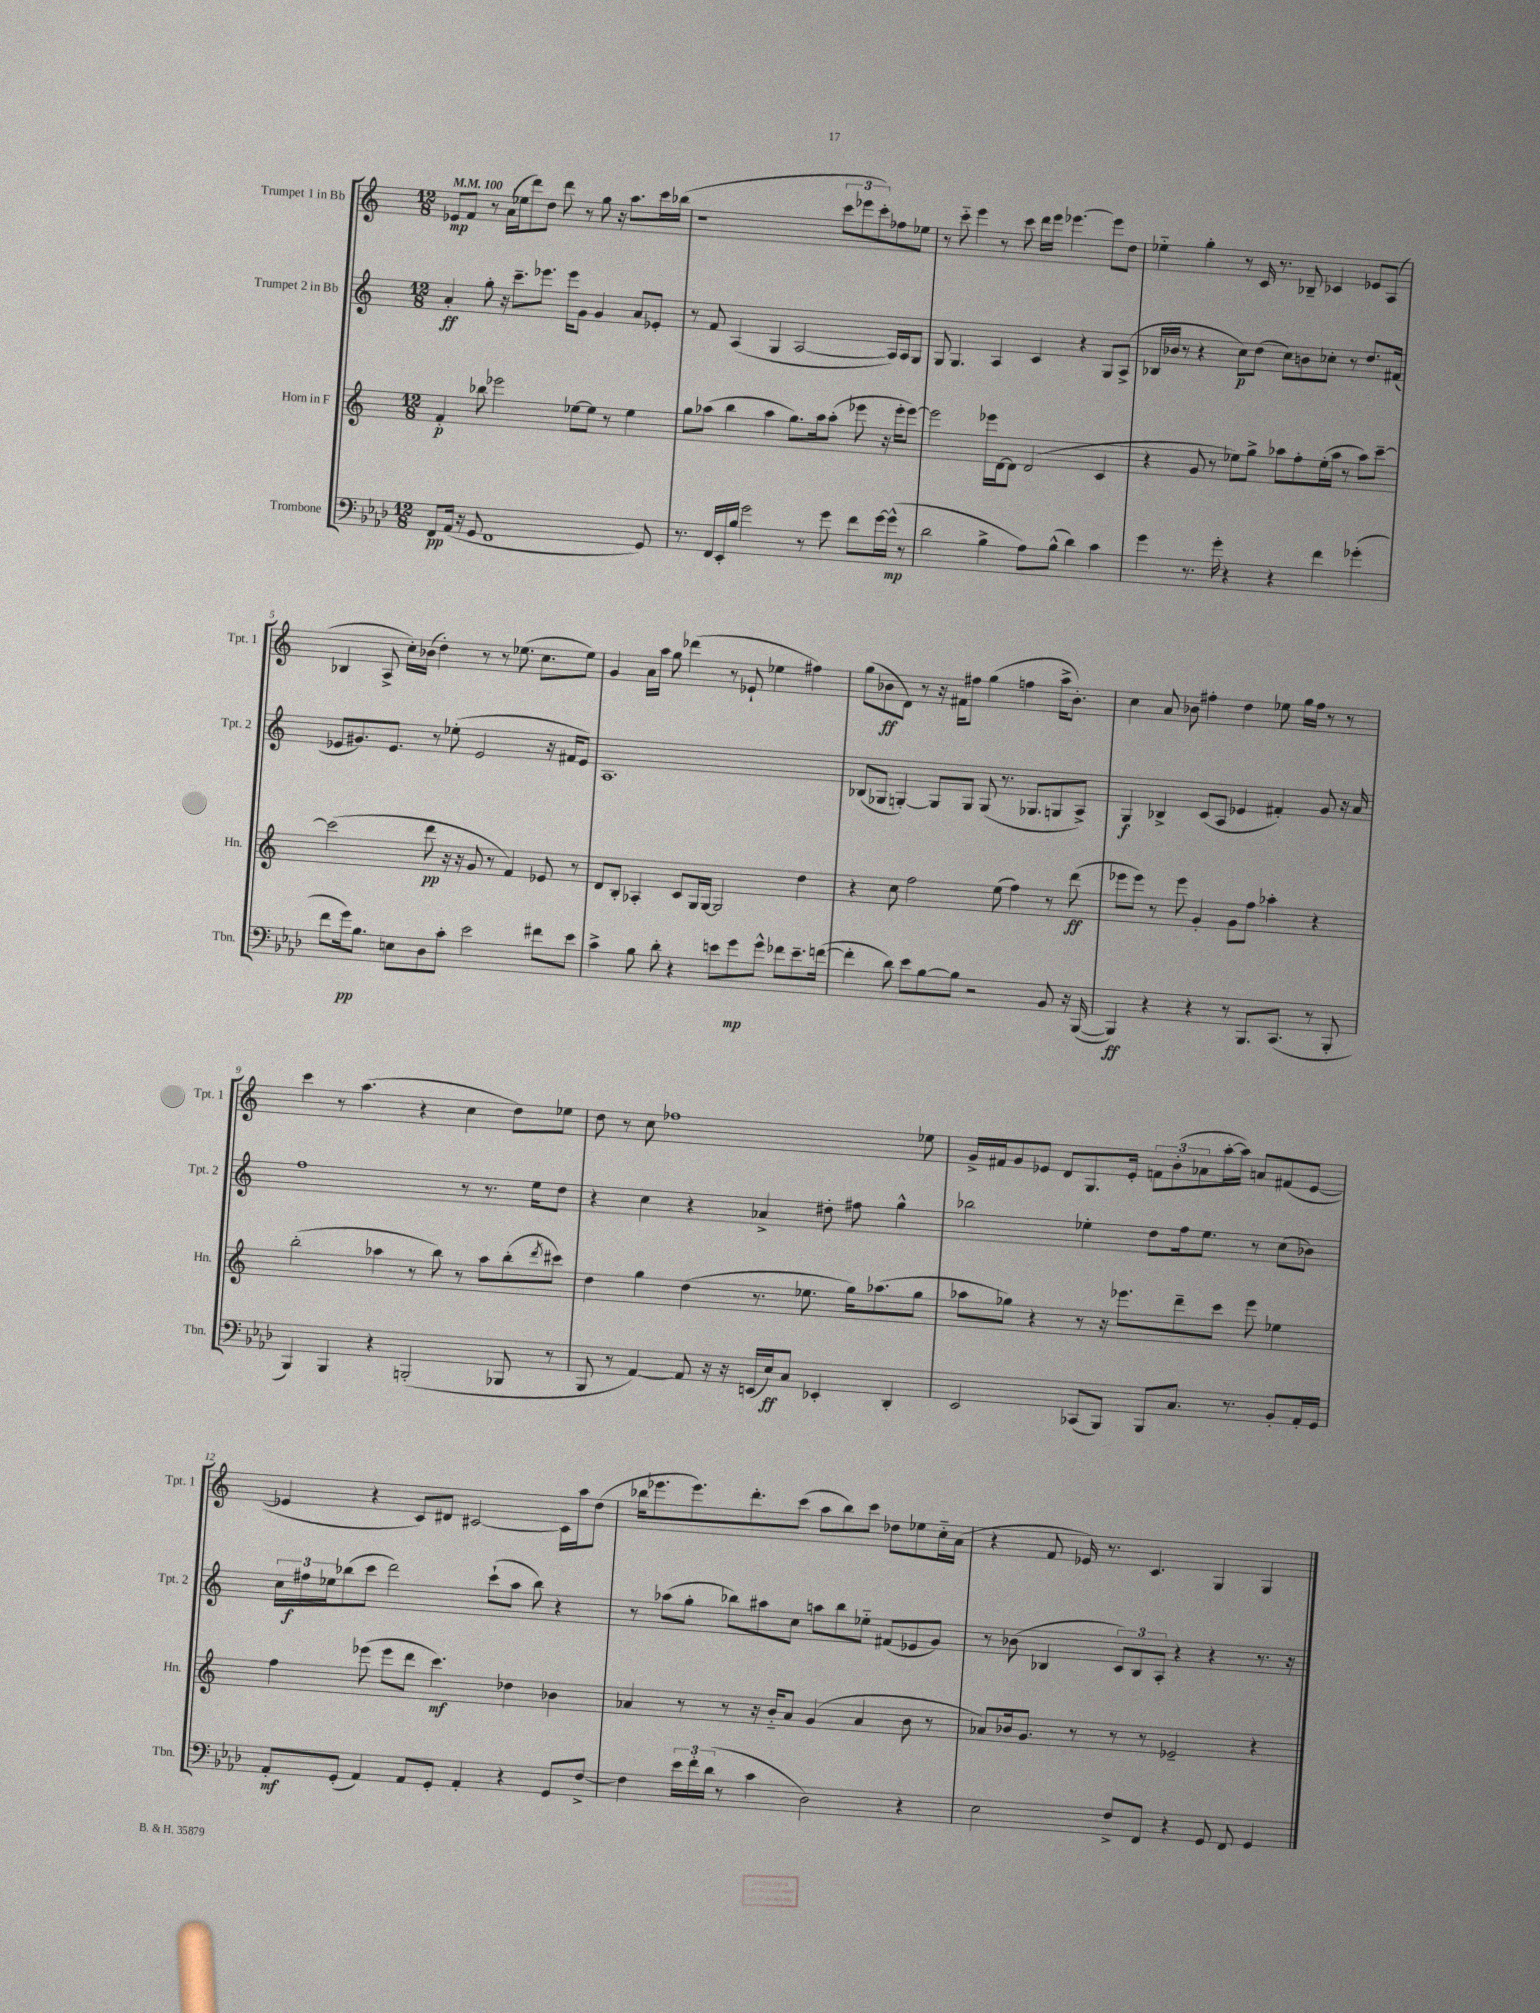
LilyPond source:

<<
\new StaffGroup <<
\new Staff = "s0" \with { instrumentName = "Trumpet 1 in Bb" shortInstrumentName = "Tpt. 1" } {
    \clef treble \key c \major \numericTimeSignature \time 12/8 \tempo 4 = 100
    ees'8\mp f'8 r8 a'16( ees''16 d'''8) d''8 d'''8 r8 g''8 r16 a''8. c'''16 bes''16( |
    r1 \tuplet 3/2 { c'''8 ees'''8 c'''8-.) } fes''8 ees''8 |
    r8 c'''8-_ e'''4 r8 c'''8 d'''16 e'''16 ees'''4.~ ees'''8 d''8 |
    ees''4-_ g''4-. r8 c'16 r8. bes8-- ces'4 ees'8 a8( |
    bes4 a8-> c''16-.) bes'16( d''4-.) r8 r8 ees''8.( c''8. ees''8) |
    g'4 a'16 a''16 g''8 des'''4( r8 ees'8-! ees''4 fis''4) |
    g''8( bes'8\ff d'8) r8 r16 fis'16 fis''8 g''4( f''4 a''16-> bes'8.-.) |
    c''4 a'8 bes'8 fis''4-. d''4 ees''8 g''16 fis''16 r8 r8 |
    c'''4 r8 a''4.( r4 c''4 d''8) ees''8 |
    d''8 r8 c''8 fes''1 ees''8 |
    g'16-> fis'16 g'8 ees'8 d'8 g8. ees'16-. \tuplet 3/2 { f'8 b'8-.( aes'8 } a''16~-. a''16) a'8 fis'8( ees'8~ |
    ees'4 r4 c'8) dis'8 cis'2~ cis'16 a''16 d''8( |
    bes''16 ees'''8. ees'''8.) d'''8.-. c'''8( a''8 bes''8) c'''8 des''8 ees''8 c''16-_ a'16( |
    r4 f'8 ees'16) r8. c'4. g4 g4 \bar "|." |
}
\new Staff = "s1" \with { instrumentName = "Trumpet 2 in Bb" shortInstrumentName = "Tpt. 2" } {
    \clef treble \key c \major \numericTimeSignature \time 12/8
    a'4-.\ff g''8-. r16 c'''8.-- ees'''8. ees'''16 g'8 g'4 a'8 ees'8-. |
    r8 f'8 a4( g4 a2~ a16) a16 g8 |
    g8 g4. a4 c'4 r4 g8 a8->( |
    bes16 bes'16 r8 r4 c''8\p) d''8( c''8) b'8 ces''8-. r8 d''8. fis'16( |
    ees'8 gis'8.) ees'8. r8 ees''8-.( ees'2 r16 fis'16 ees'8) |
    a1. |
    bes8( ges8 g4~-.) g8 g8 g8( r8. ges8. g8 a8->) |
    g4\f bes4-> c'8( a8 ees'4 fis'4-.) g'8 r16 a'16 |
    f''1 r8 r8. e''16 d''8 |
    r4 c''4 r4 aes'4-> dis''8-. fis''8 g''4-^ |
    bes''2 ees''4-. d''8 f''16 ees''8. r8 c''8( bes'8) |
    \tuplet 3/2 { c''16 fis''16\f ees''16 } bes''8( c'''8 d'''2) c'''8-!( a''8 bes''8) r4 |
    r8 aes''8( g''8-. bes''8) ais''8 c''8 a''8 bes''8 ees''8-_ fis'8( ees'8 g'8) |
    r8 bes'8( bes4 \tuplet 3/2 { c'8) bes8 a8-. } r4 r4 r8. r16 \bar "|." |
}
\new Staff = "s2" \with { instrumentName = "Horn in F" shortInstrumentName = "Hn." } {
    \clef treble \key c \major \numericTimeSignature \time 12/8
    f'4-.\p bes''8 ees'''2 ees''8~ ees''8 r8 ees''4 |
    g''8 aes''8( b''4 aes''4 g''8.) aes''16 aes''8-.( ees'''8 r16 ees'''16-. ees'''8~) |
    ees'''2 ees'''16 d'16~ d'8 d'2( c'4 |
    r4 g'8 r8 ees''8) g''8-> aes''8 f''8-. ees''16-.( aes''16 r8 aes''8) c'''8~-- |
    c'''2( d'''8\pp r16 r16 g'8 r8 f'4) ees'8 r8 |
    d'8 b8-. aes4-. c'8 g16 g16~ g2 d''4 |
    r4 c''8 f''2 e''8( f''4) r8 d'''8\ff( |
    ees'''8 ees'''8) r8 ees'''8 g'4-. g'8 f''8 aes''4-. r4 |
    b''2-.( aes''4 r8 b''8) r8 aes''8 b''8-.( \acciaccatura { d'''8 } cis'''8) |
    d''4 g''4 d''4( r8. ees''8. g''16) aes''8.( g''8 |
    aes''8 ges''8) r4 r8 r16 ees'''8. d'''8-- c'''8 ees'''8 ees''4 |
    f''4 ees'''8( ees'''8 d'''8 c'''4.\mf) des''4 bes'4 |
    aes'4 r8 r8 r16 b'16-_ aes'8 g'4( aes'4 b'8 r8 |
    aes'8) bes'16 g'8. r8 r8 r8 ees'2-- r4 \bar "|." |
}
\new Staff = "s3" \with { instrumentName = "Trombone" shortInstrumentName = "Tbn." } {
    \clef bass \key aes \major \numericTimeSignature \time 12/8
    f,8\pp aes,16( r16 g,8 f,1 g,8) |
    r8. f,16 ees,16-. bes16 g'2 r8 g'8 f'8 g'16~ g'16-^\mp( r8 |
    des'2 bes4-> aes8) bes8-^( des'4) c'4 |
    g'4 r8. g'16-. r4 r4 f'4 ges'4-.( |
    f'8 g'16\pp) bes8. e8 des8 c'8-. ees'2 fis'8 ees'8 |
    c'4-> bes8 des'8-. r4 e'8 g'8\mp g'8-^ fes'8 e'8.-- f'16~( |
    f'4-. des'8) ees'8 bes8~ bes8 r2 bes,8 r16 bes,,16~( |
    bes,,4\ff) r4 r4 r8 bes,,8. c,8.( r8 bes,,8-. |
    bes,,4) bes,,4 r4 b,,2-.( bes,,8 r8 |
    bes,,8 r8 aes,4~) aes,8 r16 r16 e,16( ees16\ff) c8 ees,4-. des,4-. |
    ees,2 ces,8( bes,,8) bes,,8 c8. r8. bes,8-. aes,16-. g,16 |
    aes,8-.\mf g,8-.( aes,4) aes,8 g,8-. aes,4-. r4 g,8 f8~-> |
    f4 \tuplet 3/2 { ees'16 f'16-. des'16( } r8 c'4 des2) r4 |
    ees2 f8-> f,8 r4 g,8 f,8 g,4 \bar "|." |
}
>>
>>
